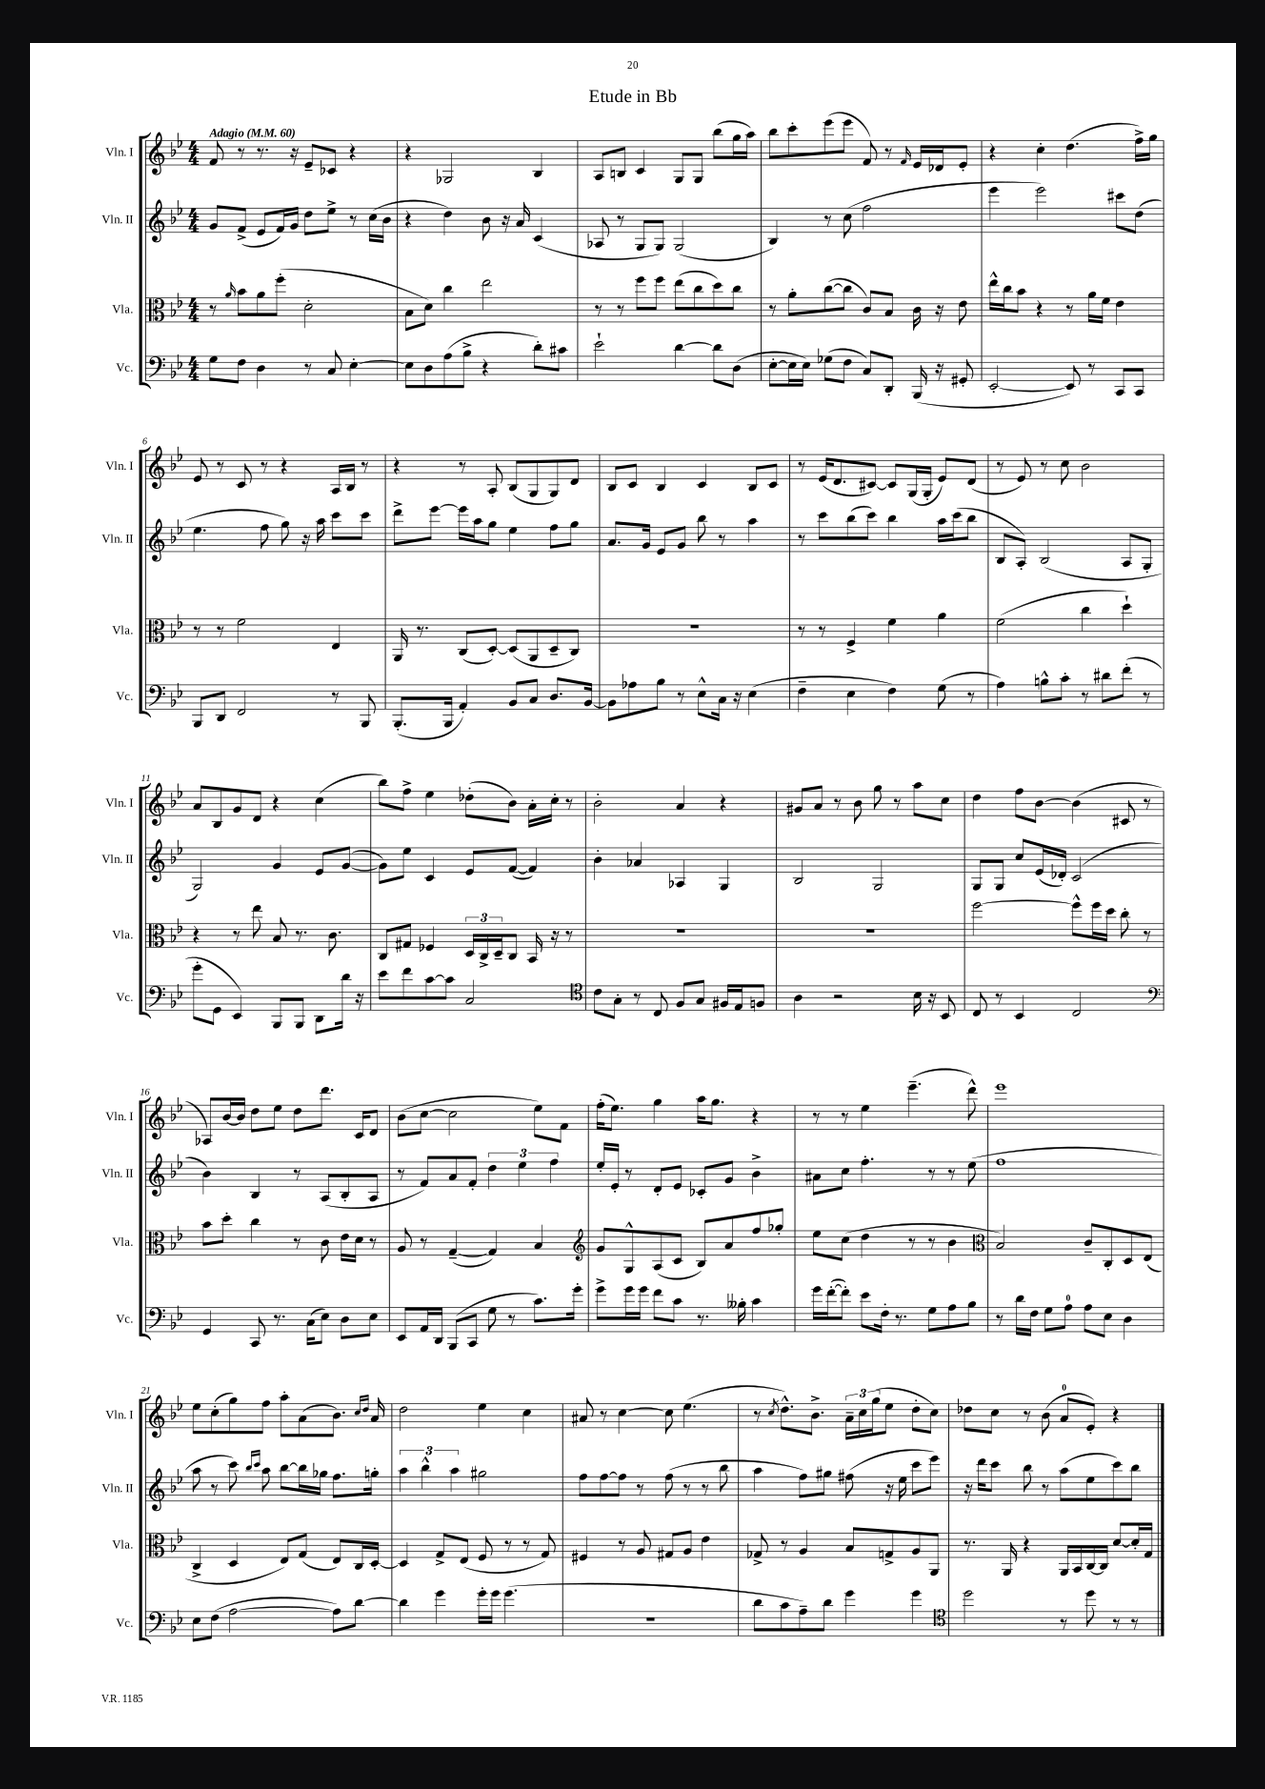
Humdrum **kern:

**kern	**kern	**kern	**kern
*staff4	*staff3	*staff2	*staff1
*clefF4	*clefC3	*clefG2	*clefG2
*k[b-e-]	*k[b-e-]	*k[b-e-]	*k[b-e-]
*M4/4	*M4/4	*M4/4	*M4/4
*MM60	*MM60	*MM60	*MM60
8G\L	8r	8g/L	8f/
.	16qqa/	.	.
8F\J	8b-\L	(8f^/J	8r
4D\	8a\	8e-/L	8.r
.	(8ff'\J	16f/L)	.
.	.	16g/JJ	16r
8r	2d'\	8dd\L	8e-~/L
8C/	.	8ee-^\J	8c-/J
[4E-'\	.	8r	4r
.	.	(16cc\LL	.
.	.	16b-\JJ	.
=	=	=	=
8E-\]L	8B-\L	4r	4r
8D\	8d\J)	.	.
(8A\	4cc\	4dd\)	2G-/
8B-^\J	.	.	.
4r	2ee-\	8b-\	.
.	.	16r	.
.	.	16a/	.
8d'\L)	.	(4c/	4B-/
8c#\J	.	.	.
=	=	=	=
2e-`\	8r	8A-/	8A/L
.	8r	8r	8B/J
.	8ff\L	8G/L	4c/
.	8ff\J	8G/J)	.
[4d\	(8ee-\L	(2G/	8G/L
.	8cc\	.	8G/J
8d\]L	8dd\)	.	(8bb-\L
(8D\J	8cc\J	.	16gg\L
.	.	.	16aa\JJ)
=	=	=	=
[8E-'\L	8r	4B-/)	8bb-\L
16E-\]L	8a'\L	.	8ccc'\
16E-\JJ)	.	.	.
(8G-\L	([8cc\	8r	(8eee-\
8F\J	8cc\]J	(8cc\	8eee-\J
8C/L)	8c/L)	2ff\	8f/)
8DD'/J	8B-/J	.	8r
.	.	.	16qqf/
(16BBB-/	16c\	.	16e-/LL
16r	16r	.	16d-/J
8GG#'/	8e-\	.	8e-'/J
=	=	=	=
[2EE-'/	16ee-^^\LL	4eee-\	4r
.	16cc\J	.	.
.	8b-\J	.	.
.	4r	2eee-\)	4cc'\
8EE-/])	8r	.	(4.dd\
8r	16a\LL	.	.
.	16f\JJ	.	.
8CC/L	4e-\	8ccc#\L	.
8CC/J	.	(8dd\J	16ff^\LL)
.	.	.	16gg\JJ
=	=	=	=
8BBB-/L	8r	4.ee-\	8e-/
8DD/J	8r	.	8r
2FF/	2f\	.	8c/
.	.	8ff\	8r
.	.	8gg\)	4r
.	.	16r	.
.	.	16aa\	.
8r	4E-/	8ccc\L	16A/LL
.	.	.	16B-/JJ
8BBB-/	.	8ccc\J	8r
=	=	=	=
(8.BBB-'/L	16AA/	8ddd^\L	4r
.	8.r	.	.
.	.	[8eee-\J	.
16BBB-/Jk	.	.	.
4AA'/)	(8C/L	16eee-\]LL	8r
.	.	16aa\J	.
.	[8D'/J)	8gg\J	8A'/
8BB-/L	(8D/]L	4ee-\	(8B-/L
8C/J	8AA/	.	8G/
8.D/L	8D~/	8ff\L	8G/)
.	8C/J)	8gg\J	8d/J
[16BB-/Jk	.	.	.
=	=	=	=
8BB-\]L	1r	8.a/L	8B-/L
8A-\	.	.	8c/J
.	.	16g/Jk	.
8B-\J	.	8e-/L	4B-/
8r	.	8g/J	.
8E-^^\L	.	8bb-\	4c/
16C\Jk	.	8r	.
16r	.	.	.
(4E-\	.	4aa\	8B-/L
.	.	.	8c/J
=	=	=	=
4F~\	8r	8r	8r
.	8r	8ccc\L	(16e-/LK
.	.	.	8.d/
4E-\	4F^/	(8bb-\	.
.	.	8ccc\J)	[8c#/J)
4F\)	4f\	4bb-\	8c#/]L
.	.	.	(16G/L
.	.	.	16G'/JJ
(8G\	4a\	16aa\LL	8e-/L)
.	.	(16ccc\J	.
8r	.	8bb-\J	(8d/J
=	=	=	=
4A\)	(2f\	8B-/L	8r
.	.	8A'/J)	8e-/)
8B^^\L	.	(2B-/	8r
8c'\J	.	.	8cc\
8r	4cc\	.	2b-\
8d#\L	.	.	.
(8f'\J	4dd`\)	8A/L	.
8r	.	8G'/J	.
=	=	=	=
8g'\L	4r	2G/)	8a/L
8GG\J	.	.	8B-/
4EE-/)	8r	.	8g/
.	8ee-\	.	8d/J
8BBB-/L	8B-/	4g/	4r
8BBB-/J	8.r	.	.
8DD\L	.	8e-/L	(4cc\
.	8.c\	.	.
16d\Jk	.	([8g/J	.
16r	.	.	.
=	=	=	=
8e-\L	8C/L	8g\]L)	8bb-\L)
8f\	8G#/J	8ee-\J	8ff^\J
[8c\	4F-/	4c/	4ee-\
8c\]J	.	.	.
2C/	24D/LL	8e-/L	(8dd-'\L
.	24C^/	.	.
.	24D~/J	.	.
.	8C/J	([8f/J	8b-\J)
.	16BB-/	4f/])	16a'\LL
.	16r	.	16cc'\JJ
.	8r	.	8r
=	=	=	=
*clefC4	*	*	*
8c\L	1r	4b-'\	2b-'\
8G'\J	.	.	.
8r	.	4a-/	.
8C/	.	.	.
8F/L	.	4A-/	4a/
8G/J	.	.	.
16F#/LL	.	4G/	4r
16E-/J	.	.	.
8F/J	.	.	.
=	=	=	=
4A\	1r	2B-/	8g#/L
.	.	.	8a/J
2r	.	.	8r
.	.	.	8b-\
.	.	2G/	8gg\
.	.	.	8r
16B-\	.	.	8aa\L
16r	.	.	.
8BB-/	.	.	8cc\J
=	=	=	=
8C/	[2ff\	8G/L	4dd\
8r	.	8G/J	.
4BB-/	.	8cc/L	8ff\L
.	.	(16e-/L	[8b-\J
.	.	16d-'/JJ)	.
2C/	8ff^^\]L	(2c/	(4b-\]
.	16ff\L	.	.
.	16dd\JJ	.	.
.	8cc'\	.	8c#/
.	8r	.	8r
=	=	=	=
*clefF4	*	*	*
4GG/	8b-\L	4b-\)	8A-/L)
.	8dd'\J	.	[16b-/L
.	.	.	16b-/]JJ
8CC/	4cc\	4B-/	8dd\L
8.r	.	.	8ee-\J
.	8r	8r	8dd\L
(16C\LK	.	.	.
8E-\J)	8c\	(8A/L	8.ddd\J
8D\L	16e-\LL	8B-'/	.
.	16d\JJ	.	16c/LK
8E-\J	8r	8A/J	8d/J
=	=	=	=
8EE-/L	8A/	8r	(8b-\L
16AA/L	8r	8f/L)	[8cc\J
16DD/JJ	.	.	.
(8BBB-/L	([4G~/	8a/	2cc\]
8CC/J	.	8f'/J	.
8G\	4G/])	6dd\	.
8r	.	.	.
.	.	6ee-\	.
8.c\L)	4B-/	.	8ee-\L)
.	.	6ff\	.
.	.	.	8f\J
16g'\Jk	.	.	.
=	=	=	=
*	*clefG2	*	*
8g^\L	8g/L	16ee-'/LL	(16ff'\LK
.	.	16e-'/JJ	8.ee-\J)
16g\L	8G^^/	8r	.
16g\JJ	.	.	.
8f\L	(8A/	8d'/L	4gg\
8c\J	8c/J	8e-/J	.
8.r	8B-/L)	8c-'/L	16aa\LK
.	.	.	8.gg\J
.	8a/	8g/J	.
16B--'\	.	.	.
4c\	8ff/	4b-^\	4r
.	8gg-'/J	.	.
=	=	=	=
16g\LL	8ee-\L	8a#\L	8r
([16f'\J	.	.	.
8f'\]J)	(8cc\J	8cc\J	8r
8e-\L	4dd\	4.ff'\	4ee-\
16F'\Jk	.	.	.
8.r	.	.	.
.	8r	.	(4.eee-~\
8G\L	8r	8r	.
8A\	4b-\	8r	.
8B-\J	.	(8ee-\	8ddd^^\)
=	=	=	=
*	*clefC3	*	*
8r	2B-/)	1ff	1eee-
16d\LL	.	.	.
16F\JJ	.	.	.
8G\L	.	.	.
8A\J	.	.	.
8A\L	8c~/L	.	.
8E-\J	8C'/	.	.
4D\	8D/	.	.
.	(8E-/J	.	.
=	=	=	=
8E-\L	4C^/	8aa\	8ee-\L
(8F\J	.	8r	(8cc'\
[2A\	4D/	8ccc\)	8gg\)
.	.	16qqbb-/LL	.
.	.	16qqccc/JJ	.
.	.	8aa\	8ff\J
.	8E-/L)	[8bb-\L	8aa'\L
.	(8G/J	16bb-\]L	(8a\
.	.	16gg-\JJ	.
8A\]L)	8E-/L)	8.ff\L	8.b-\J)
[8d\J	16C/L	.	.
.	.	.	16qqcc/LL
.	.	.	16qqdd/JJ
.	[16D'/JJ	16gg'\Jk	16a/
=	=	=	=
4d\]	4D/]	6aa\	2dd\
.	.	6bb-^^\	.
4g\	8G^/L	.	.
.	.	6aa\	.
.	(8E-/J	.	.
16g'\LL	8F/	2gg#\	4ee-\
16g\JJ	.	.	.
(4.g\	8r	.	.
.	8r	.	4cc\
.	8G/)	.	.
=	=	=	=
1r	4F#/	8ff\L	8a#/
.	.	[8ff\	8r
.	8r	8ff\]J	[4cc\
.	8A/	8r	.
.	8G#/L	(8ff\	8cc\]
.	8A/J	8r	(4.ee-\
.	4e-\	8r	.
.	.	8bb-\	.
=	=	=	=
8d\L	8G-^/	4aa\	8r
.	.	.	8qcc/
8c\	8r	.	8.dd^^\L)
8A~\)	4A/	8ff\L)	.
.	.	.	8.b-^\J
8d\J	.	8gg#\J	.
4g\	8B-/L	(8ff#\	24a~\LL
.	.	.	24cc\
.	.	.	(24gg\J
.	8G^/	16r	8ee-\J
.	.	16ee-\	.
4g\	8A/	8ccc\L	8dd'\L
.	8AA/J	8eee-\J)	8cc\J)
=	=	=	=
*clefC4	*	*	*
2dd\	8.r	16r	8dd-\L
.	.	16ddd\LK	.
.	.	8ccc\J	8cc\J
.	16AA/	.	.
.	4r	8bb-\	8r
.	.	8r	(8b-\
8r	16AA/LL	(8aa\L	8a/L
.	16BB-/	.	.
8dd\	[16C/	8ee-\	8e-'/J)
.	16C/]JJ	.	.
8r	[8d/L	8ccc\)	4r
8r	16d'/]L	8bb-\J	.
.	16G/JJ	.	.
==	==	==	==
*-	*-	*-	*-
